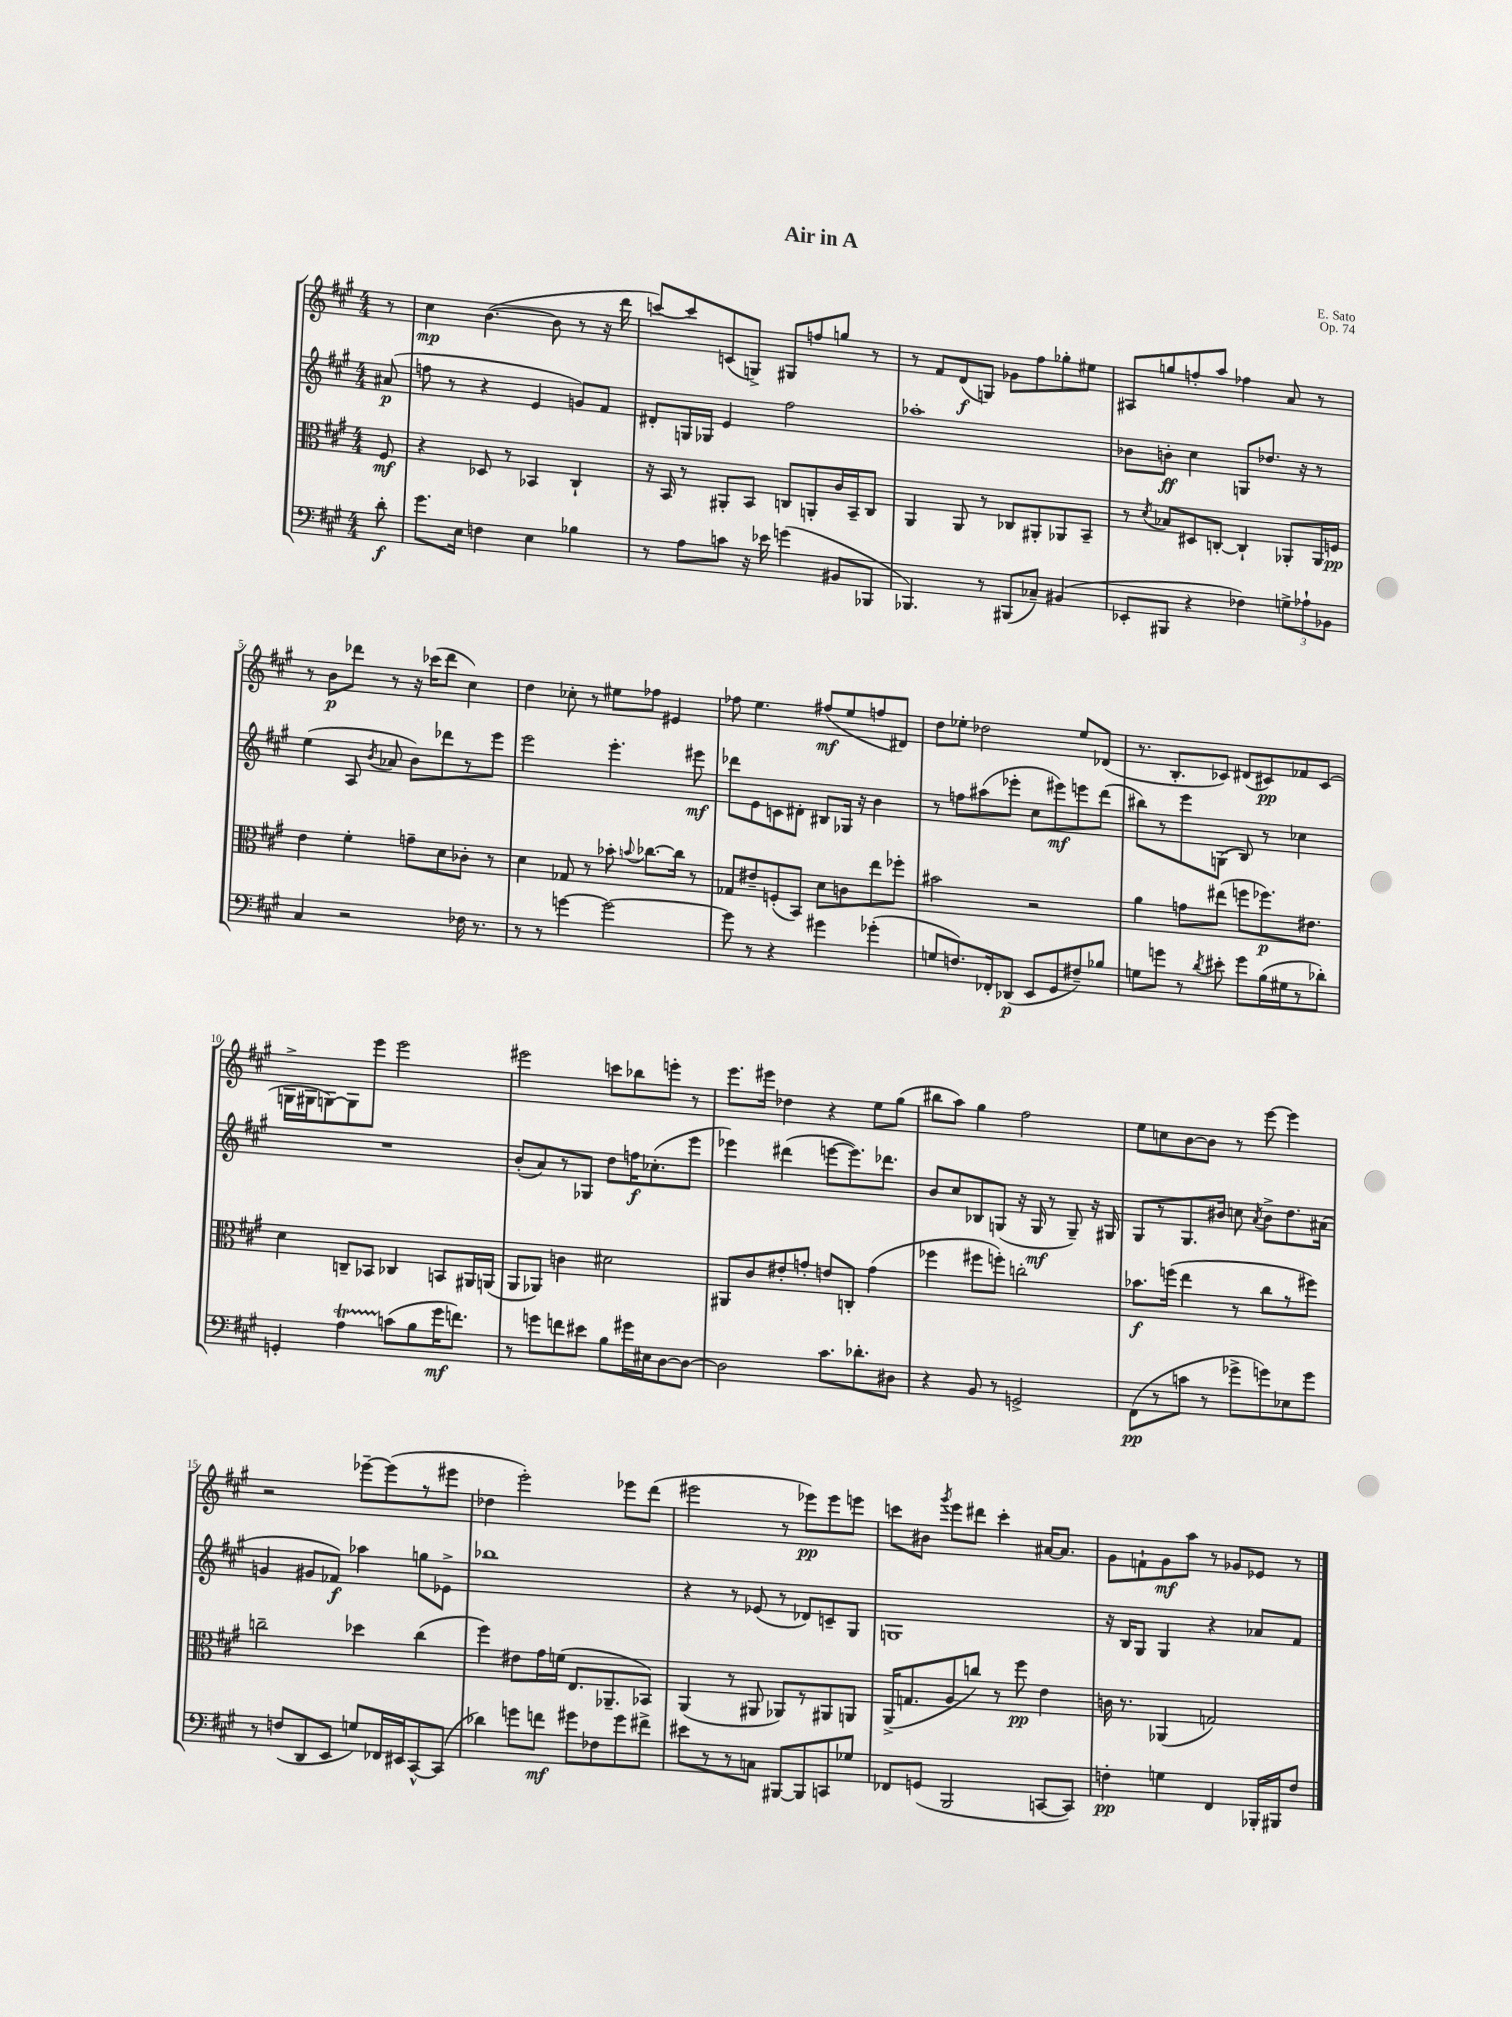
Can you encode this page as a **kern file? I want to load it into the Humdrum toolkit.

**kern	**kern	**kern	**kern
*staff4	*staff3	*staff2	*staff1
*clefF4	*clefC3	*clefG2	*clefG2
*k[f#c#g#]	*k[f#c#g#]	*k[f#c#g#]	*k[f#c#g#]
*M4/4	*M4/4	*M4/4	*M4/4
8d'	8F#	(8a#	8r
=	=	=	=
8.g#	4r	8ff	4cc#
.	.	8r	.
16E	.	.	.
4F	8D-	4r	([4.b
.	8r	.	.
4E	4BB-	4e	.
.	.	.	8b]
4B-	4C#`	8g)	8r
.	.	8f#	16r
.	.	.	16ddd
=	=	=	=
8r	16r	8d#'	[8ccc)
.	16BB	.	.
8A	8r	16G	8ccc]
.	.	16G-	.
8c	8AA#'	4e	(8c
16r	8BB	.	8G^)
16e-	.	.	.
(4g	8C	2ff#	8G#
.	8AA'	.	8ff
8BB#	16c#	.	8gg
.	16BB~	.	.
8BBB-	8C	.	8r
=	=	=	=
4.BBB-)	4AA	1aa-'	8r
.	.	.	8f#
.	8AA	.	(8d
8r	8r	.	8G)
(8BBB#	8C-	.	8g-
8C-~)	8AA#'	.	8ff#
(4BB#	8AA-	.	8gg-'
.	8BB~	.	8ee#
=	=	=	=
8EE-'	8r	8b-	8A#
.	8qd	.	.
8BBB#	8B-	8b'	8gg
4r	8D#	4cc#	8ff'
.	[8C'	.	8aa
4F-)	4C`]	8G	4ff-
.	.	8.dd-	.
12G^	8AA-'	.	8a
.	.	16r	.
12A-`	.	.	.
.	16AA-	8r	8r
12BB-	.	.	.
.	16F	.	.
=	=	=	=
4C#	4e	(4ee	8r
.	.	.	8b
2r	4f#'	8A	8ddd-
.	.	8qb	.
.	.	8a-	8r
.	8g~	8b)	16r
.	.	.	(16ccc-
.	8d	8ddd-	8ddd-
16F-	8c-'	8r	4cc#)
8.r	.	.	.
.	8r	8eee	.
=	=	=	=
8r	4d	2eee	4dd
8r	.	.	.
[4g	8G-	.	8cc-'
.	8r	.	8r
2g_	8b-'	4.eee'	8ee#
.	8qqb	.	.
.	[8.cc-	.	8ff-
.	.	.	4e#
.	16cc-]	.	.
.	8r	8eee#	.
=	=	=	=
8g]	8G-	8ddd-	8ff-
8r	8e#~	8e	4.ee
4r	(8F'	8c	.
.	8BB)	8d#'	.
4g#	8d	8B#	(8ff#
.	8c	16G-	8ee
.	.	16r	.
(4g-'	8ee	4b	8ff
.	8ff-'	.	8d#)
=	=	=	=
8G	2b#	8r	8dd
8.F)	.	8ff	8ee-'
.	.	(8aa#	2dd-
16FF-'	.	.	.
(8DD-	.	8eee-'	.
8EE	2r	8cc#	.
8GG#	.	8eee#)	.
8F#~)	.	8eee	8ee-
8B-	.	(8ddd	(8d-
=	=	=	=
8G	4a	8bb#)	8.r
8g	.	8r	.
.	.	.	8.B'
8r	8g	8eee	.
8qd	.	.	.
8e#'	(8ee#	(8G	8c-)
8g	8ff	8B)	(8d#
(16B	8.ff-)	8r	8c#)
16G#	.	.	.
8r	.	4cc-	8f-
.	8.e#	.	.
8d-')	.	.	(8c#
=	=	=	=
4GG'	4d	1r	16G^
.	.	.	16G#
.	.	.	[8G)
4A	8C~	.	8G]
.	8BB-	.	8eee
(8c	4C-	.	2eee
8B	.	.	.
16g#	8BB	.	.
8.f)	.	.	.
.	16AA#	.	.
.	(16AA	.	.
=	=	=	=
8r	8AA	(8b'	2eee#
8g	8AA-)	8a)	.
8f	4c	8r	.
8e#	.	8G-	.
8B	2d#	8dd	8ccc
16g#	.	16ff	8bb-
16E#	.	(8.cc-'	.
[8D	.	.	8eee'
8D_	.	8eee	8r
=	=	=	=
2D]	8AA#	4eee-)	8.eee
.	8c#	.	.
.	.	.	16eee#
.	8e#'	(4ddd#	4dd-
.	8g'	.	.
8.c#	8e	[8eee	4r
.	8C'	8.eee])	.
8.d-'	.	.	.
.	(4g	.	8ee
.	.	8.ddd-	.
8D#	.	.	(8gg#
=	=	=	=
4r	4ff-	8b	8bb#
.	.	8cc#	8aa)
8BB	8ff#	8B-	4gg#
8r	8ff')	(8G	.
2GG^	2cc'	16r	2ff#
.	.	16G	.
.	.	8r	.
.	.	8G~)	.
.	.	16r	.
.	.	16G#	.
=	=	=	=
(8FF#	8.b-	8G#	8ee
8r	.	8r	8cc
.	(16ff	.	.
8c	4ee	8.G#	[8b
8r	.	.	8b]
.	.	16b#	.
8g-^	8r	8cc	8r
.	.	8qa	.
8g)	8cc#	8b#^	[8eee
8E-	8r	8.dd	4eee]
8g	8ff#)	.	.
.	.	(16a#	.
=	=	=	=
8r	2cc~	4g	2r
(8F	.	.	.
8DD	.	8g#	.
8EE	.	8f-)	.
8G)	4dd-	4aa-	[8eee-~
16FF-	.	.	(8eee-]
16EE#	.	.	.
[8CC#^^	(4cc	8gg	8r
(8CC#]	.	8e-^	8eee#
=	=	=	=
4d-)	4ff#)	1bb-	4dd-
8g	8e#	.	2eee')
8f	16g#	.	.
.	(16f	.	.
8g#	8.E	.	.
8F-	.	.	.
.	8.AA-~	.	.
8g#	.	.	8eee-
8f#^	8BB-)	.	(8ddd
=	=	=	=
8e#	(4AA	4r	2eee#
8r	.	.	.
8r	8r	8r	.
8C	8AA#	(8e-	.
[8BBB#	8AA-)	8r	8r
8BBB#]	8r	8d-)	8eee-)
8CC	8AA#	8c~	8eee-
8G-	8AA	8G#	8eee
=	=	=	=
8FF-	(16AA^	1G	8ccc
.	8.G	.	.
(8GG	.	.	8b#
.	.	.	8qggg#
2BBB	8A	.	8eee
.	8cc)	.	8ddd#
.	8r	.	4ccc'
.	8ff#	.	.
[8CC	4e	.	[16a#
.	.	.	8.a#]
8CC])	.	.	.
=	=	=	=
4F'	16c	16r	8g#
.	8.r	16B	.
.	.	8G#	8f`
4G	(4AA-	4G#	8g#
.	.	.	8aa
4FF#	2G)	4r	8r
.	.	.	8g-
16BBB-'	.	8a-	8e-
16BBB#	.	.	.
8F	.	8f#	8r
==	==	==	==
*-	*-	*-	*-
